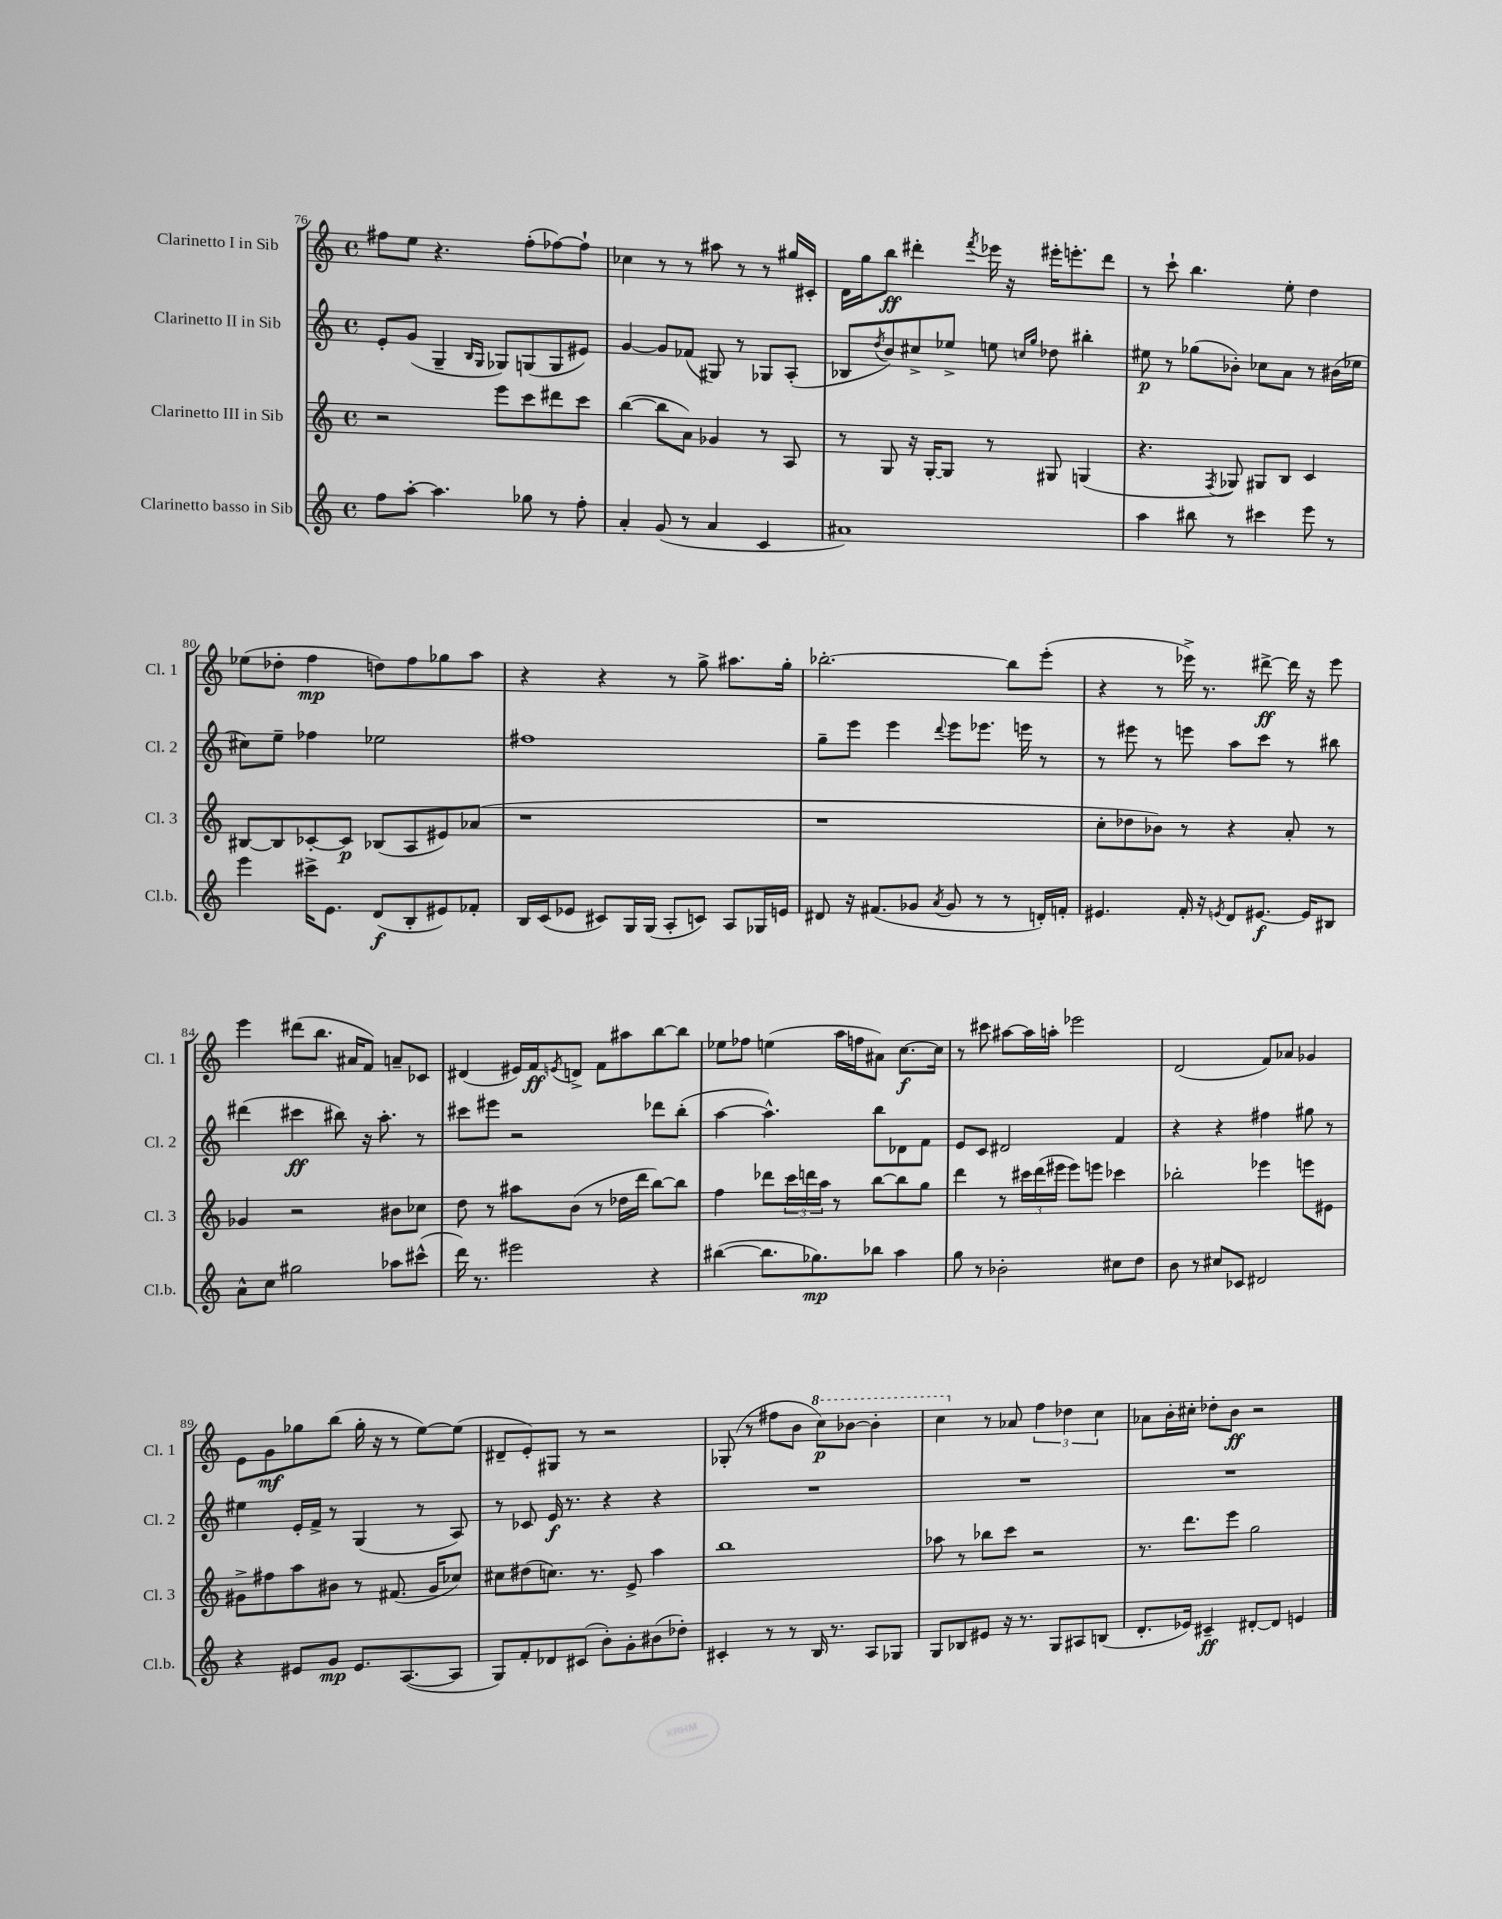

**kern	**dynam	**kern	**dynam	**kern	**dynam	**kern	**dynam
*part4	*part4	*part3	*part3	*part2	*part2	*part1	*part1
*staff4	*staff4	*staff3	*staff3	*staff2	*staff2	*staff1	*staff1
*I"Clarinetto basso in Sib	*	*I"Clarinetto III in Sib	*	*I"Clarinetto II in Sib	*	*I"Clarinetto I in Sib	*
*I'Cl.b.	*	*I'Cl. 3	*	*I'Cl. 2	*	*I'Cl. 1	*
*clefG2	*	*clefG2	*	*clefG2	*	*clefG2	*
*k[]	*	*k[]	*	*k[]	*	*k[]	*
*M4/4	*	*M4/4	*	*M4/4	*	*M4/4	*
*met(c)	*	*met(c)	*	*met(c)	*	*met(c)	*
=76	=76	=76	=76	=76	=76	=76	=76
8ff\L	.	2r	.	8e'/L	.	8ff#X\L	.
[8aa'\J	.	.	.	(8g/J	.	8ee\J	.
4.aa\]	.	.	.	4G~/	.	4.r	.
.	.	.	.	16qqB/LL	.	.	.
.	.	.	.	16qqG/JJ	.	.	.
.	.	8eee\L	.	8G-X/L)	.	.	.
8gg-X\	.	8ccc\	.	(8Gn/	.	(8ff#'\L	.
8r	.	8ddd#X\	.	8G/	.	[8ff-X\)	.
8ff'\	.	8ccc\J	.	8e#X/J)	.	8ff-`\J]	.
=77	=77	=77	=77	=77	=77	=77	=77
4a'/	.	([4bb\	.	[4g/	.	4cc-X\	.
(8g/	.	8bb\L]	.	8g/L]	.	8r	.
8r	.	8a\J)	.	(8f-X/J	.	8r	.
4a/	.	4g-X/	.	8G#X/)	.	8aa#X\	.
.	.	.	.	8r	.	8r	.
4c/	.	8r	.	8G-X/L	.	8r	.
.	.	8A/	.	(8A'/J	.	16gg#X/LL	.
.	.	.	.	.	.	16c#X'/JJ	.
=78	=78	=78	=78	=78	=78	=78	=78
1a#X)	.	8r	.	8B-X/L	.	16d\LL	.
.	.	.	.	.	.	16gg\J	.
.	.	.	.	8qdd/	.	.	.
.	.	8G/	.	8b/)	.	8bb\J	ff
.	.	16r	.	8cc#X^/	.	4ddd#X'\	.
.	.	[16G'/KL	.	.	.	.	.
.	.	8G/J]	.	8ee-X^/J	.	.	.
.	.	.	.	.	.	8qfff/	.
.	.	8r	.	8een\	.	16eee-X\	.
.	.	.	.	.	.	16r	.
.	.	.	.	16qqccn/LL	.	.	.
.	.	.	.	16qqgg/JJ	.	.	.
.	.	8G#X/	.	8dd-X\	.	16eee#X'\KL	.
.	.	.	.	.	.	8.eeen'\	.
.	.	(4Gn/	.	4bb#X'\	.	.	.
.	.	.	.	.	.	8ddd#\J	.
=79	=79	=79	=79	=79	=79	=79	=79
4aa\	.	4.r	.	8ee#X\	p	8r	.
.	.	.	.	8r	.	8ccc`\	.
8bb#X\	.	.	.	(8gg-X\L	.	4.bb\	.
.	.	8qF/	.	.	.	.	.
8r	.	8G-X/)	.	8b-X'\J)	.	.	.
4ccc#X\	.	8G#X/L	.	8cc-X\L	.	.	.
.	.	8B/J	.	8a\J	.	8ee'\	.
8eee\	.	4c/	.	8r	.	4dd\	.
8r	.	.	.	(16b#X\LL	.	.	.
.	.	.	.	16ee-X\JJ	.	.	.
!!LO:LB:g=z
=80	=80	=80	=80	=80	=80	=80	=80
4eee\	.	[8B#X/L	.	8cc#X\L)	.	(8ee-X\L	.
.	.	8B#/]	.	8ee~\J	.	8dd-X'\J	.
16ccc#X^\KL	.	[8c-X'/	.	4ff-X\	.	4ff\	mp
8.e\J	.	.	.	.	.	.	.
.	.	8c-/J]	p	.	.	.	.
(8d/L	f	(8B-X/L	.	2ee-X\	.	8ddn\L)	.
8B'/	.	8A/	.	.	.	8ff\	.
8e#X/)	.	8e#X/)	.	.	.	8gg-X\	.
8f-X'/J	.	(8a-X/J	.	.	.	8aa\J	.
=81	=81	=81	=81	=81	=81	=81	=81
16B/LL	.	1r	.	1ff#X	.	4r	.
(16c/J	.	.	.	.	.	.	.
8e-X/J	.	.	.	.	.	.	.
8c#X/L)	.	.	.	.	.	4r	.
16G/L	.	.	.	.	.	.	.
(16G/JJ	.	.	.	.	.	.	.
8A'/L	.	.	.	.	.	8r	.
8cn/J)	.	.	.	.	.	8gg^\	.
8A/L	.	.	.	.	.	8.aa#X\L	.
16G-X/L	.	.	.	.	.	.	.
16en/JJ	.	.	.	.	.	16gg'\Jk	.
=82	=82	=82	=82	=82	=82	=82	=82
8d#X/	.	1r	.	8gg~\L	.	[2.bb-X'\	.
16r	.	.	.	8eee\J	.	.	.
(8.f#X/L	.	.	.	.	.	.	.
.	.	.	.	4eee\	.	.	.
8g-X/J	.	.	.	.	.	.	.
8qa/	.	.	.	8qqddd/	.	.	.
8g-/	.	.	.	8eee\L	.	.	.
8r	.	.	.	8.eee-X\J	.	.	.
8r	.	.	.	.	.	8bb-\L]	.
.	.	.	.	16eeen\	.	.	.
16dn'/LL)	.	.	.	8r	.	(8eee'\J	.
16fn'/JJ	.	.	.	.	.	.	.
=83	=83	=83	=83	=83	=83	=83	=83
4.e#X/	.	8cc'\L	.	8r	.	4r	.
.	.	8dd-X\	.	8eee#X\	.	.	.
.	.	8b-X\J)	.	8r	.	8r	.
16f'/	.	8r	.	8eeen\	.	16eee-X^\)	.
16r	.	.	.	.	.	8.r	.
8qen/	.	.	.	.	.	.	.
8d/L	.	4r	.	8aa\L	.	.	.
[8.e#X/J	f	.	.	8ccc\J	.	[8ddd#X^\	ff
.	.	8a'/	.	8r	.	16ddd#\]	.
16e#/KL]	.	.	.	.	.	16r	.
8B#X/J	.	8r	.	8bb#X\	.	8eee-\	.
!!LO:LB:g=z
=84	=84	=84	=84	=84	=84	=84	=84
8a^^\L	.	4g-X/	.	(4ddd#X\	.	4eee\	.
8cc\J	.	.	.	.	.	.	.
2gg#X\	.	2r	.	4ccc#X\	ff	(8ddd#X\L	.
.	.	.	.	.	.	8.bb\J	.
.	.	.	.	8bb#X\)	.	.	.
.	.	.	.	.	.	16a#X/KL	.
.	.	.	.	16r	.	8f/J)	.
.	.	.	.	8.aa'\	.	.	.
8aa-X\L	.	8b#X\L	.	.	.	8an~/L	.
(8ccc#X^^\J	.	8cc-X\J	.	8r	.	8c-X/J	.
=85	=85	=85	=85	=85	=85	=85	=85
16ddd\)	.	8dd\	.	8ccc#X\L	.	(4d#X/	.
8.r	.	.	.	.	.	.	.
.	.	8r	.	8eee#X\J	.	.	.
2eee#X\	.	8aa#X\L	.	2r	.	16e#X/LL)	.
.	.	.	.	.	.	16f/J	ff
.	.	.	.	.	.	8qen/	.
.	.	(8b\J	.	.	.	8dn^/J	.
.	.	8r	.	.	.	8f\L	.
.	.	16dd-X\LL	.	.	.	8aa#X\	.
.	.	16ddd\JJ	.	.	.	.	.
4r	.	[8bb\L)	.	8ddd-X\L	.	[8bb\	.
.	.	8bb\J]	.	(8bb'\J	.	8bb\J]	.
=86	=86	=86	=86	=86	=86	=86	=86
([4bb#X\	.	4ff\	.	[4aa\	.	8ee-X\L	.
.	.	.	.	.	.	8ff-X\J	.
8.bb#\L]	.	8ddd-X\L	.	4.aa^^\])	.	(4een\	.
.	.	24ccc\L	.	.	.	.	.
.	.	24dddn\	.	.	.	.	.
8.gg-X\)	mp	.	.	.	.	.	.
.	.	24aa\JJ	.	.	.	.	.
.	.	8r	.	.	.	16aa\LL	.
.	.	.	.	.	.	16ffn\J	.
8bb-X\J	.	[8bb\L	.	8bb\L	.	8a#X\J)	.
4aa\	.	8bb\]	.	8d-X\	.	[8.cc\L	f
.	.	8gg\J	.	8f\J	.	.	.
.	.	.	.	.	.	16cc\Jk]	.
=87	=87	=87	=87	=87	=87	=87	=87
8gg\	.	4ddd\	.	8e/L	.	8r	.
8r	.	.	.	8c/J	.	8ccc#X\	.
2b-X'\	.	8r	.	2d#X/	.	[8aa#X\L	.
.	.	24ccc#X\LL	.	.	.	16aa#\L]	.
.	.	(24ddd\	.	.	.	.	.
.	.	.	.	.	.	16aan'\JJ	.
.	.	24eee#X\JJ	.	.	.	.	.
.	.	8eee#\L)	.	.	.	2eee-X\	.
.	.	8eeen\J	.	.	.	.	.
8cc#X\L	.	4ccc-X\	.	4f/	.	.	.
8dd\J	.	.	.	.	.	.	.
=88	=88	=88	=88	=88	=88	=88	=88
8b\	.	2bb-X'\	.	4r	.	(2d/	.
8r	.	.	.	.	.	.	.
8cc#X/L	.	.	.	4r	.	.	.
8c-X/J	.	.	.	.	.	.	.
2d#X/	.	4eee-X\	.	4ff#X\	.	8f/L)	.
.	.	.	.	.	.	8a-X/J	.
.	.	8eeen\L	.	8gg#X\	.	4g-X/	.
.	.	8e#X\J	.	8r	.	.	.
!!LO:LB:g=z
=89	=89	=89	=89	=89	=89	=89	=89
4r	.	8g#X^\L	.	4ee#X\	.	8e\L	.
.	.	8ff#X\	.	.	.	8g\	mf
8e#X/L	.	8aa\	.	16e'/LL	.	8gg-X\	.
.	.	.	.	16f^/JJ	.	.	.
8g/J	mp	8b#X\J	.	8r	.	(8bb\J	.
8.e#/L	.	8r	.	(4G/	.	16gg-'\	.
.	.	.	.	.	.	16r	.
.	.	(8.f#X/	.	.	.	8r	.
([8.A/	.	.	.	.	.	.	.
.	.	.	.	8r	.	[8ee\L)	.
.	.	16g#/KL	.	.	.	.	.
8A/J]	.	8cc-X/J)	.	8A/)	.	(8ee\J]	.
=90	=90	=90	=90	=90	=90	=90	=90
8G/L)	.	8cc#X\L	.	8r	.	8d#X~/L	.
8f'/	.	(8dd#X\	.	8c-X/	.	8e'/)	.
8d-X/	.	8.ccn\J)	.	16e/	f	8G#X/J	.
.	.	.	.	8.r	.	.	.
(8c#X/J	.	.	.	.	.	8r	.
.	.	8.r	.	.	.	.	.
8b'\L)	.	.	.	4r	.	2r	.
8g'\	.	8e^/	.	.	.	.	.
(8b#X\	.	4aa\	.	4r	.	.	.
8dd-X'\J)	.	.	.	.	.	.	.
=91	=91	=91	=91	=91	=91	=91	=91
4c#X'/	.	1bb	.	1r	.	(8G-X'/	.
.	.	.	.	.	.	8r	.
8r	.	.	.	.	.	8ff#X\L	.
8r	.	.	.	.	.	8b\J	.
*	*	*	*	*	*	*8va	*
16B/	.	.	.	.	.	8ccc\L)	p
8.r	.	.	.	.	.	.	.
.	.	.	.	.	.	[8bb-X\J	.
8A/L	.	.	.	.	.	4bb-'\]	.
8G-X/J	.	.	.	.	.	.	.
=92	=92	=92	=92	=92	=92	=92	=92
8G/L	.	8aa-X\	.	1r	.	4ccc\	.
8B-X/	.	8r	.	.	.	.	.
*	*	*	*	*	*	*X8va	*
8e#X/J	.	8bb-X\L	.	.	.	8r	.
16r	.	8ccc\J	.	.	.	8a-X/	.
8.r	.	.	.	.	.	.	.
.	.	2r	.	.	.	6ff\	.
8G/L	.	.	.	.	.	.	.
.	.	.	.	.	.	6dd-X\	.
8A#X/	.	.	.	.	.	.	.
.	.	.	.	.	.	6cc\	.
(8Bn/J	.	.	.	.	.	.	.
=93	=93	=93	=93	=93	=93	=93	=93
8.d'/L	.	8.r	.	1r	.	8a-X\L	.
.	.	.	.	.	.	16b'\L	.
16e-X/Jk)	.	8.ddd\L	.	.	.	16cc#X'\JJ	.
4c#X~/	ff	.	.	.	.	8dd-X'\L	.
.	.	8eee\J	.	.	.	8b\J	ff
[8d#X'/L	.	2gg\	.	.	.	2r	.
8d#/J]	.	.	.	.	.	.	.
4en/	.	.	.	.	.	.	.
==	==	==	==	==	==	==	==
*-	*-	*-	*-	*-	*-	*-	*-
